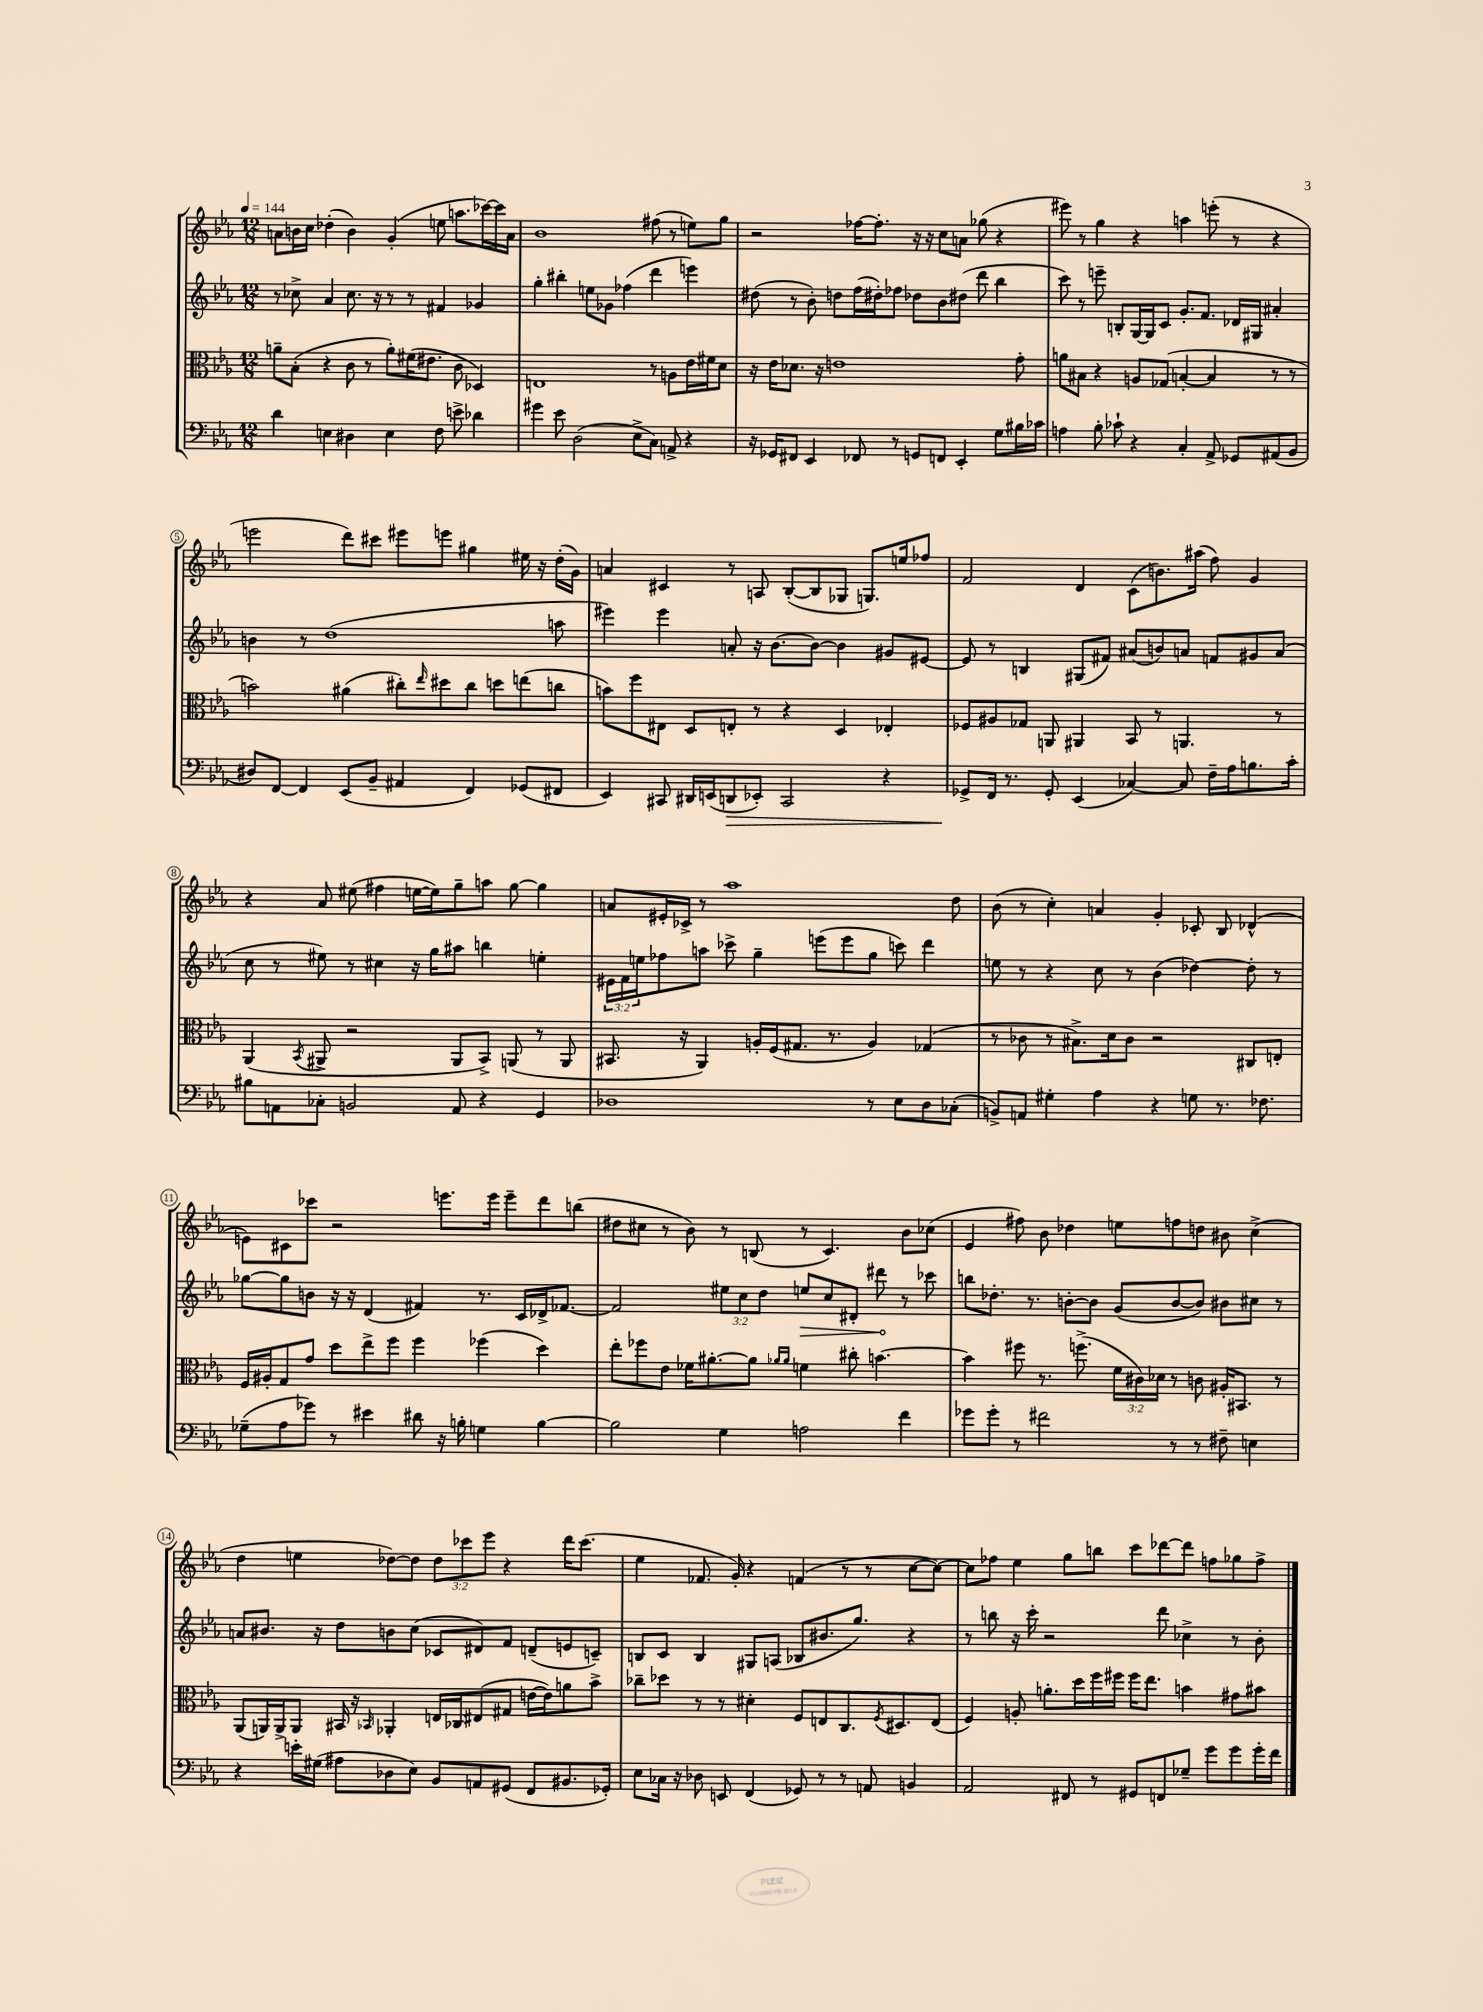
<<
\new StaffGroup <<
\new Staff = "s0" {
    \clef treble \key ees \major \numericTimeSignature \time 12/8 \override Staff.TupletNumber.text = #tuplet-number::calc-fraction-text \tempo 4 = 144
    a'8 b'16 c''16 des''4-.( b'4) g'4-.( e''8 a''8. ces'''16~) ces'''16 a'16 |
    bes'1 fis''8( r8 e''8) g''8 |
    r2 fes''16~ fes''8.-. r16 r16 c''8 a'8 ges''8( r4 |
    eis'''8) r8 g''4 r4 a''4 e'''8-.( r8 r4 |
    e'''2 d'''8) cis'''8 eis'''8 e'''8 gis''4 eis''16 r16 d''16-.( g'16) |
    a'4 cis'4 r8 a8 bes8~-.( bes8 ges8 g8.) e''16 fes''8 |
    f'2 d'4 c'8( b'8.) ais''16( f''8) g'4 |
    r4 aes'8 eis''8( fis''4 e''16~ e''16) g''8-- a''8 g''8~ g''4 |
    a'8 eis'16-. ces'16-> r8 aes''1 d''8 |
    bes'8( r8 c''4-.) a'4 g'4-. ces'8-. bes8 des'4-^( |
    e'8) cis'8 ces'''8 r2 e'''8. e'''16 e'''8-- d'''8 b''8( |
    dis''8 cis''8 r8 bes'8) r8 b8( r8 c'4.) bes'8 ces''8( |
    ees'4 fis''8) bes'8 des''4 e''8 f''8 d''8 bis'8 c''4->( |
    d''4 e''4 des''8~) des''8 \tuplet 3/2 { des''8 ces'''8 ees'''8 } r4 d'''16 ces'''8.( |
    ees''4 fes'8. g'16-.) r4 f'4( r8 r8 c''8~ c''8~) |
    c''8 fes''8 ees''4 g''8 b''8 c'''8 des'''8~ des'''8 f''8 ges''8 f''8-> \bar "|." |
}
\new Staff = "s1" {
    \clef treble \key ees \major \numericTimeSignature \time 12/8 \override Staff.TupletNumber.text = #tuplet-number::calc-fraction-text
    r8 ces''8-> aes'4 ces''8. r16 r8 r8 fis'4 ges'4 |
    g''4-. bis''4-. e''8 ges'8 fes''4( d'''4 e'''4) |
    dis''8( r8 bes'8-.) d''8 f''16( dis''16-.) fes''8 des''8 bes'8 dis''8( d'''8 bes''4 |
    c'''8) r8 e'''8-- b8-. g16~ g16 c'8 g'8.-. f'8. des'16 gis16 ais'4-. |
    b'4 r8 d''1( a''8 |
    eis'''4) eis'''4 a'8-. r16 bes'8.~ bes'8~ bes'4 gis'8 eis'8~ |
    eis'8 r8 b4 gis8( fis'8) ais'8( b'8) a'8 f'8 gis'8 a'8( |
    c''8 r8 eis''8) r8 cis''4 r16 g''16 ais''8 b''4 e''4-. |
    \tuplet 3/2 { eis'16 f'16 e''16 } fes''8 a''8 ces'''8-> g''4-- e'''8( e'''8 g''8 c'''8) d'''4 |
    e''8 r8 r4 c''8 r8 bes'4( des''4~) des''8-. r8 |
    ges''8~ ges''8 b'8 r16 r16 d'4( fis'4) r8. c'16 des'16-> fes'8.~ |
    fes'2 \tuplet 3/2 { eis''8 c''8 d''8 } \once \override Hairpin.circled-tip = ##t e''8\> c''8 dis'8-. dis'''8\! r8 ces'''8 |
    b''8 des''8.-. r8. b'8~-. b'8 g'8( b'8~ b'8) bis'8 cis''8 r8 |
    a'8 bis'8. r16 d''8 b'8 c''8( ces'8 dis'8) f'8 d'8--( e'8 c'8--) |
    b8 c'8 b4 gis8 a8( bes8 bis'8. g''8.) r4 |
    r8 b''8 r16 c'''16-. r2 d'''8 ces''4-> r8 bes'8-. \bar "|." |
}
\new Staff = "s2" {
    \clef alto \key ees \major \numericTimeSignature \time 12/8 \override Staff.TupletNumber.text = #tuplet-number::calc-fraction-text
    a'8-- bes8-.( r4 c'8 r8 a'8-.) fis'16( eis'8. c'8 des4) |
    e1 r8 a8 ees'16 fis'16 d'8 |
    r16 ees'16 des'8. r16 e'1 g'8-. |
    a'8 bis8 r4 a8 ges8( b4~-. b4 r8 r8 |
    b'2) ais'4( cis''8-.) \grace { ees''16 } dis''8 cis''8 d''8 e''8( c''8 |
    b'8) f''8 eis8 d8 e8-. r8 r4 d4 ees4-. |
    fes8 ais8 ges8 a,8 ais,4 bes,8 r8 a,4. r8 |
    aes,4( \acciaccatura { bes,8 } ais,8-> r2 ais,8 bes,8->) a,8( r8 a,8 |
    bis,8. r16 aes,4) a16-. f16( gis8. r8. a4) ges4( |
    r8 ces'8 r8 bis8.->) d'16 ces'8 r2 cis8 e8-. |
    f16 ais16-. g8 g'8 d''8 ees''8-> f''8 f''4 fes''4( d''4) |
    ees''8-. fes''8 ees'8 fes'16 ais'8.~-. ais'8 \grace { aes'16 aes'16 } f'4 cis''8-. b'4.~ |
    b'4 fis''8 r8. f''8.->( \tuplet 3/2 { f'16 cis'16) des'16 } r8 c'8 ais16-. bis,8. r8 |
    aes,8( a,16) a,16-> a,8 bis,16 r16 \grace { bes,16 } aes,4-. e16 ces16 eis8( gis8 e'16~ e'16) a'8 bes'8-> |
    ces''8-- des''8 r8 r8 dis'4-. f8 e8 c8. \acciaccatura { f8 } dis8. e8( |
    f4) a8-. a'8.-. d''16 f''16 fis''16 fis''16 ees''8. b'4 gis'8 bis'8 \bar "|." |
}
\new Staff = "s3" {
    \clef bass \key ees \major \numericTimeSignature \time 12/8
    d'4 e4 dis4 e4 f8 e'8-> des'4 |
    gis'4 ees'8 d2( ees8-> c8) a,8-> r4 |
    r16 ges,16 fis,8 ees,4 fes,8 r8 g,8 f,8 ees,4-. g8 bis16 ces'16 |
    a4 bes8-. ces'8-! r4 c4-. aes,8-> ges,8 ais,8( bes,8 |
    dis8) f,8~ f,4 ees,8( bes,8-- ais,4 f,4) ges,8( fis,8 |
    ees,4) cis,8 dis,16 e,16( d,8\> ees,8-.) cis,2 r4 |
    ges,8->\! f,16 r8. ges,8-. ees,4( ces4~) ces8 f16-- aes16 b8. c'16-. |
    bis8 a,8 ces8-. b,2 a,8 r4 g,4 |
    des1 r8 ees8 des8 ces8-.( |
    b,8->) a,8 gis4-. aes4 r4 g8 r8. fes8. |
    ges8--( aes8 ges'8) r8 eis'4 dis'8 r16 b16-. g4 b4~ |
    b2 g4 a2 f'4 |
    ges'8 ges'8-. r8 fis'2 r8 r8 fis8-- e4 |
    r4 e'16-. gis16( ais8 des8 ees8) bes,8 a,8 gis,8( f,8 bis,8. ges,16-.) |
    ees8 ces16 r16 des8 e,8 f,4( ges,8) r8 r8 a,8 b,4 |
    aes,2 fis,8 r8 gis,8 f,8 ges8-- g'8 g'8 g'16-. f'16 \bar "|." |
}
>>
>>
\layout { \context { \Score \override BarNumber.stencil = #(make-stencil-circler 0.1 0.3 ly:text-interface::print) } }
